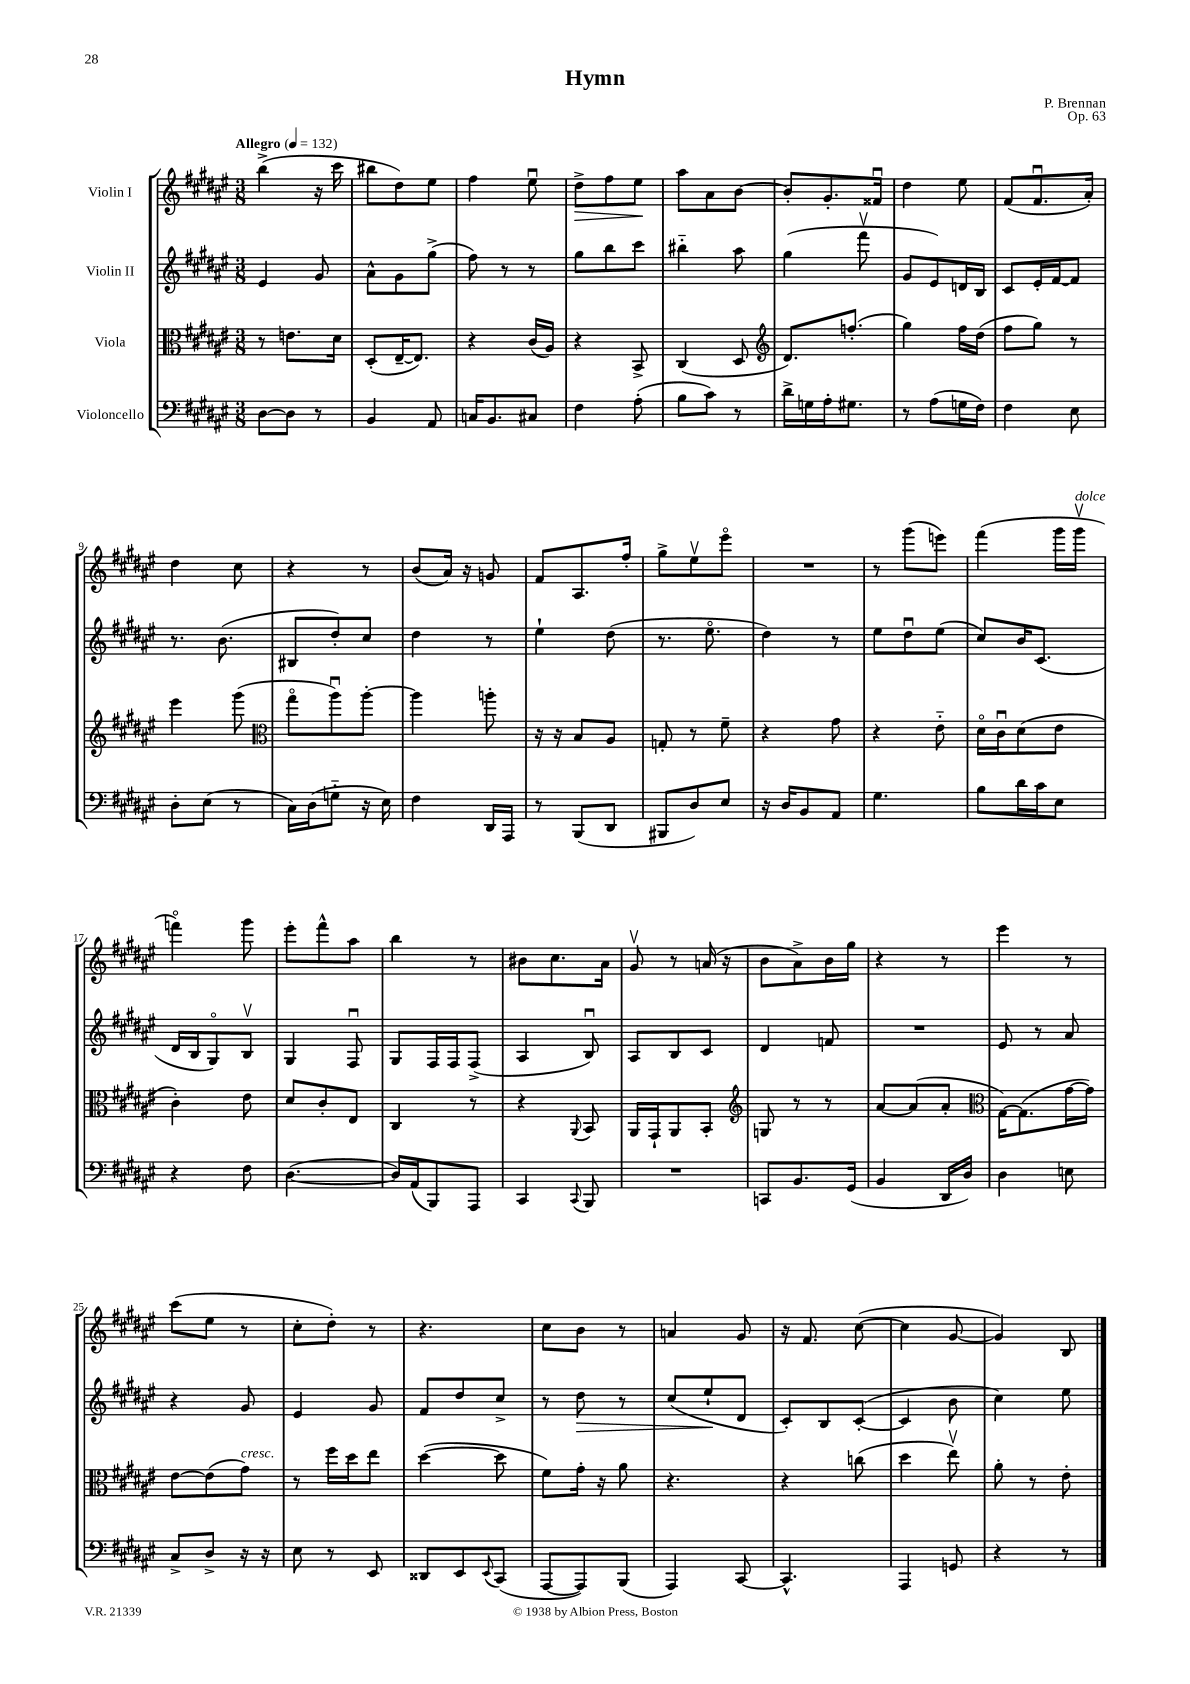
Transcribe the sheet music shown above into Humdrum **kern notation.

**kern	**kern	**kern	**dynam	**kern	**dynam
*part4	*part3	*part2	*part2	*part1	*part1
*staff4	*staff3	*staff2	*staff2	*staff1	*staff1
*I"Violoncello	*I"Viola	*I"Violin II	*	*I"Violin I	*
*clefF4	*clefC3	*clefG2	*	*clefG2	*
*k[f#c#g#d#a#e#]	*k[f#c#g#d#a#e#]	*k[f#c#g#d#a#e#]	*	*k[f#c#g#d#a#e#]	*
*M3/8	*M3/8	*M3/8	*	*M3/8	*
*MM132	*MM132	*MM132	*	*MM132	*
=1	=1	=1	=1	=1	=1
!	!	!	!	!LO:TX:a:B:t=Allegro	!
[8D#\L	8r	4e#/	.	(4bb^\	.
8D#\J]	8.en\L	.	.	.	.
8r	.	8g#/	.	16r	.
.	16d#\Jk	.	.	16ccc#\	.
=2	=2	=2	=2	=2	=2
4BB/	(8D#'/L	8a#^^\L	.	8bb#X\L	.
.	[16E#~/K	8g#\	.	8dd#\)	.
.	8.E#/J])	.	.	.	.
8AA#/	.	(8gg#^\J	.	8ee#\J	.
=3	=3	=3	=3	=3	=3
16Cn/KL	4r	8ff#\)	.	4ff#\	.
8.BB/	.	.	.	.	.
.	.	8r	.	.	.
8C#X/J	(16c#/LL	8r	.	8ee#u\	.
.	16A#/JJ)	.	.	.	.
=4	=4	=4	=4	=4	=4
!	!	!	!	!	!LO:HP:b
4F#\	4r	8gg#\L	.	8dd#^\L	>
.	.	8bb\	.	8ff#\	.
(8A#'\	8BB^/	8ccc#\J	.	8ee#\J	.
.	.	.	.	.	]
=5	=5	=5	=5	=5	=5
8B\L	(4C#/	4bb#X\	.	8aa#\L	.
8c#\J)	.	.	.	8a#\	.
8r	8D#/	8aa#\	.	[8b\J	.
=6	=6	=6	=6	=6	=6
*	*clefG2	*	*	*	*
16d#^\LL	8.d#/L)	(4gg#\	.	8b'/L]	.
16Gn\	.	.	.	.	.
16A#'\J	.	.	.	8.g#'/	.
8.G#X\J	(8.ffn'/J	.	.	.	.
.	.	8fff#v\	.	.	.
.	.	.	.	16f##Xu/Jk	.
=7	=7	=7	=7	=7	=7
8r	4gg#\)	8g#/L	.	4dd#\	.
(8A#\L	.	8e#/)	.	.	.
16Gn\L	16ff#\LL	16dn/L	.	8ee#\	.
16F#\JJ)	(16dd#\JJ	16B/JJ	.	.	.
=8	=8	=8	=8	=8	=8
4F#\	8ff#\L	8c#/L	.	(8f#/L	.
.	8gg#\J)	16e#'/L	.	8.f#u/	.
.	.	[16f#/J	.	.	.
8E#\	8r	8f#/J]	.	.	.
.	.	.	.	16a#'/Jk)	.
!!LO:LB:g=z
=9	=9	=9	=9	=9	=9
8D#'\L	4eee#\	8.r	.	4dd#\	.
(8E#\J	.	.	.	.	.
.	.	(8.b\	.	.	.
8r	(8ggg#\	.	.	8cc#\	.
=10	=10	=10	=10	=10	=10
*	*clefC3	*	*	*	*
16C#\LL)	8gg#\L	8B#X/L	.	4r	.
(16D#\J	.	.	.	.	.
8Gn\J	8aa#u\)	8dd#'/)	.	.	.
16r	[8aa#'\J	8cc#/J	.	8r	.
16E#\)	.	.	.	.	.
=11	=11	=11	=11	=11	=11
4F#\	4aa#\]	4dd#\	.	(8b/L	.
.	.	.	.	16a#/Jk)	.
.	.	.	.	16r	.
16DD#/LL	8aan'\	8r	.	8gn/	.
16AAA#/JJ	.	.	.	.	.
=12	=12	=12	=12	=12	=12
8r	16r	4ee#`\	.	8f#/L	.
.	16r	.	.	.	.
(8BBB/L	8B/L	.	.	8.A#/	.
8DD#/J	8A#/J	(8dd#\	.	.	.
.	.	.	.	16ff#'/Jk	.
=13	=13	=13	=13	=13	=13
8BBB#X/L	8Gn'/	8.r	.	8gg#^\L	.
8D#/)	8r	.	.	8ee#v\	.
.	.	8.ee#\	.	.	.
8E#/J	8f#~\	.	.	8eee#\J	.
=14	=14	=14	=14	=14	=14
16r	4r	4dd#\)	.	4.r	.
16D#/KL	.	.	.	.	.
8BB/	.	.	.	.	.
8AA#/J	8g#\	8r	.	.	.
=15	=15	=15	=15	=15	=15
4.G#\	4r	8ee#\L	.	8r	.
.	.	8dd#u\	.	(8ggg#\L	.
.	8e#\	(8ee#\J	.	8eeen\J)	.
=16	=16	=16	=16	=16	=16
8B\L	16d#\LL	8cc#/L)	.	(4fff#\	.
.	16c#u\J	.	.	.	.
16d#\L	(8d#\	16b/K	.	.	.
16c#\J	.	(8.c#/J	.	.	.
8E#\J	8e#\J	.	.	16ggg#\LL	.
!	!	!	!	!LO:TX:a:i:t=dolce	!
.	.	.	.	16ggg#v\JJ	.
!!LO:LB:g=z
=17	=17	=17	=17	=17	=17
4r	4c#'\)	16d#/LL	.	4fffn\)	.
.	.	16B/J	.	.	.
.	.	8G#/)	.	.	.
8F#\	8e#\	8Bv/J	.	8ggg#\	.
=18	=18	=18	=18	=18	=18
([4.D#\	8d#/L	4G#/	.	8eee#'\L	.
.	8c#'/	.	.	8fff#^^\	.
.	8E#/J	8F#u/	.	8aa#\J	.
=19	=19	=19	=19	=19	=19
16D#/LL])	4C#/	8G#/L	.	4bb\	.
(16AA#/J	.	.	.	.	.
8BBB/)	.	16F#/L	.	.	.
.	.	16F#/J	.	.	.
8AAA#/J	8r	(8F#^/J	.	8r	.
=20	=20	=20	=20	=20	=20
4CC#/	4r	4A#/	.	8b#X\L	.
.	.	.	.	8.cc#\	.
8qqCC#/	8qqAA#/	.	.	.	.
8BBB/	8BB/	8Bu/)	.	.	.
.	.	.	.	16a#\Jk	.
=21	=21	=21	=21	=21	=21
4.r	16AA#/LL	8A#/L	.	8g#v/	.
.	16GG#`/J	.	.	.	.
.	8AA#/	8B/	.	8r	.
.	8BB'/J	8c#/J	.	(16an/	.
.	.	.	.	16r	.
=22	=22	=22	=22	=22	=22
*	*clefG2	*	*	*	*
8CCn/L	8Gn/	4d#/	.	8b\L	.
8.BB/	8r	.	.	8a#^\)	.
.	8r	8fn/	.	16b\L	.
(16GG#/Jk	.	.	.	16gg#\JJ	.
=23	=23	=23	=23	=23	=23
4BB/	[8a#/L	4.r	.	4r	.
.	(8a#/]	.	.	.	.
16DD#/LL	8a#'/J	.	.	8r	.
16D#/JJ)	.	.	.	.	.
=24	=24	=24	=24	=24	=24
*	*clefC3	*	*	*	*
4D#\	[16G#\KL)	8e#/	.	4eee#\	.
.	(8.G#\]	.	.	.	.
.	.	8r	.	.	.
8En\	[16g#\L	8a#/	.	8r	.
.	16g#\JJ])	.	.	.	.
!!LO:LB:g=z
=25	=25	=25	=25	=25	=25
8C#^/L	[8e#\L	4r	.	(8ccc#\L	.
8D#^/J	(8e#\]	.	.	8ee#\J	.
!	!LO:TX:a:i:t=cresc.	!	!	!	!
16r	8g#\J)	8g#/	.	8r	.
16r	.	.	.	.	.
=26	=26	=26	=26	=26	=26
8E#\	8r	4e#/	.	8cc#'\L	.
8r	16ff#\LL	.	.	8dd#'\J)	.
.	16dd#\J	.	.	.	.
8EE#/	8ee#\J	8g#/	.	8r	.
=27	=27	=27	=27	=27	=27
8DD##X/L	([4dd#\	8f#/L	.	4.r	.
8EE#/	.	8dd#/	.	.	.
8qqEE#/	.	.	.	.	.
(8CC#/J	8dd#\]	8cc#^/J	.	.	.
=28	=28	=28	=28	=28	=28
[8AAA#/L	8f#\L)	8r	.	8cc#\L	.
!	!	!	!LO:HP:b	!	!
8AAA#/])	16g#'\Jk	8dd#\	>	8b\J	.
.	16r	.	.	.	.
(8BBB/J	8a#\	8r	.	8r	.
=29	=29	=29	=29	=29	=29
4AAA#/)	4.r	(8cc#/L	.	4an/	.
.	.	8ee#`/	.	.	.
[8CC#/	.	8d#/J	]	8g#/	.
=30	=30	=30	=30	=30	=30
4.CC#^^/]	4r	8c#'/L)	.	16r	.
.	.	.	.	8.f#/	.
.	.	8B/	.	.	.
.	(8ccn\	([8c#'/J	.	([8cc#\	.
=31	=31	=31	=31	=31	=31
4AAA#/	4dd#\	4c#/]	.	4cc#\]	.
8GGn/	8ee#v\)	8b\	.	[8g#/	.
=32	=32	=32	=32	=32	=32
4r	8a#'\	4cc#\)	.	4g#/])	.
.	8r	.	.	.	.
8r	8e#'\	8ee#\	.	8B/	.
==	==	==	==	==	==
*-	*-	*-	*-	*-	*-
